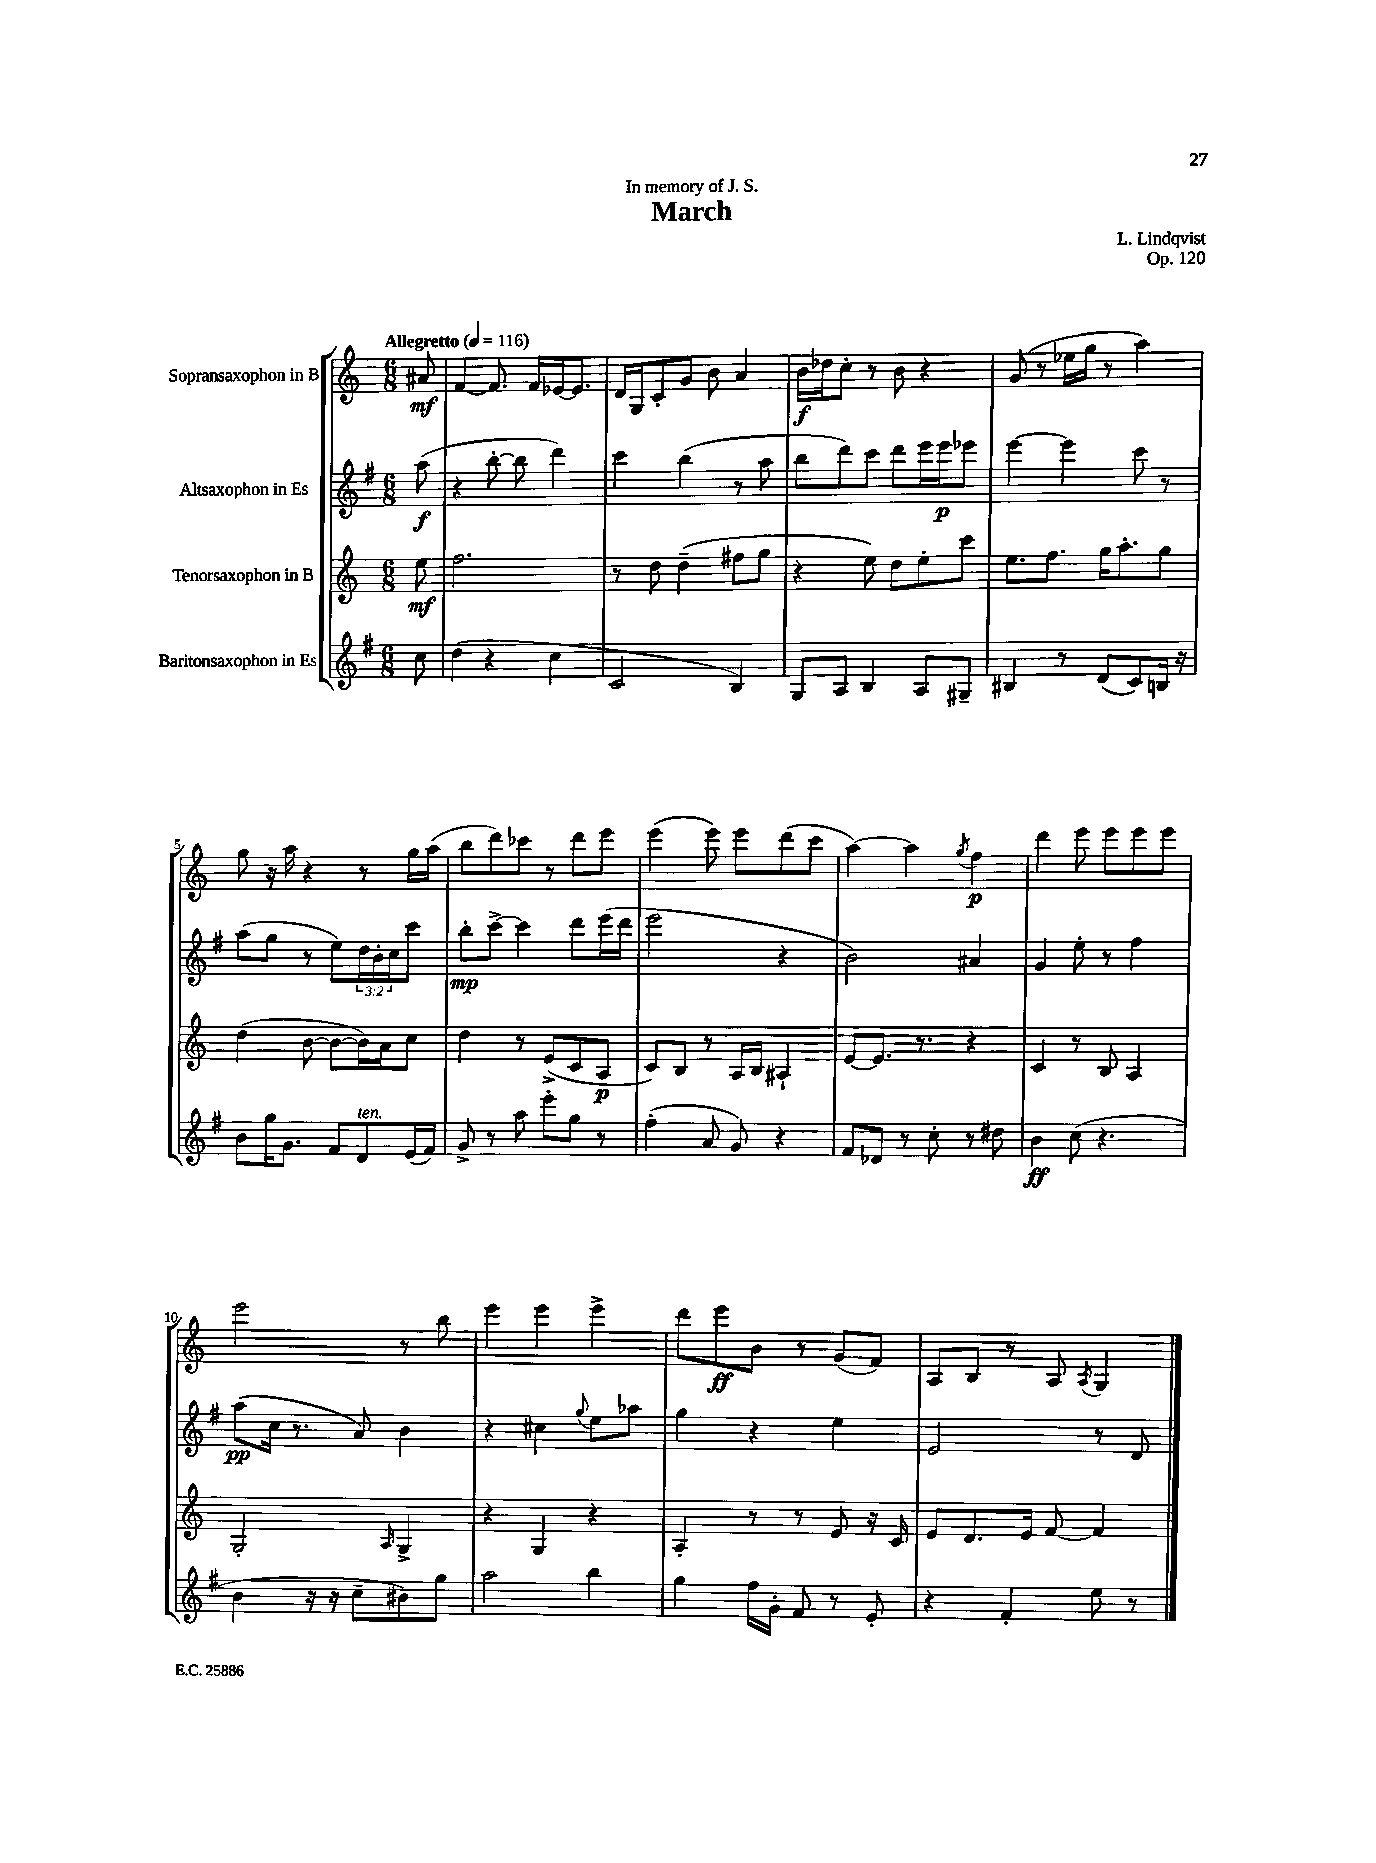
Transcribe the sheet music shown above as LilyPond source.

\header { title = "March" composer = "L. Lindqvist" dedication = "In memory of J. S." opus = "Op. 120" }
<<
\new StaffGroup <<
\new Staff = "s0" \with { instrumentName = "Sopransaxophon in B" } {
    \clef treble \key c \major \numericTimeSignature \time 6/8 \partial 8 \tempo "Allegretto" 4 = 116
    ais'8\mf |
    f'4~ f'8. f'16 ees'16~ ees'8. |
    d'16 g16 c'8-. g'8 b'8 a'4 |
    b'16\f des''16 c''8-. r8 b'8 r4 |
    g'8( r8 ees''16 g''16 r8 a''4) |
    g''8 r16 a''16 r4 r8 g''16 a''16( |
    b''8 d'''8) ces'''8 r8 d'''8 e'''8 |
    e'''4( e'''8) e'''8 d'''8( c'''8 |
    a''4~) a''4 \acciaccatura { g''8 } f''4\p |
    d'''4 e'''8 e'''8 e'''8 e'''8 |
    e'''2 r8 b''8 |
    e'''4 e'''4 e'''4-> |
    d'''8 e'''8\ff b'8 r8 g'8( f'8) |
    a8 b8 r8 a8 \acciaccatura { a8 } g4 \bar "|." |
}
\new Staff = "s1" \with { instrumentName = "Altsaxophon in Es" } {
    \clef treble \key g \major \numericTimeSignature \time 6/8 \override Staff.TupletNumber.text = #tuplet-number::calc-fraction-text \partial 8
    a''8\f( |
    r4 b''8~-. b''8 d'''4) |
    c'''4 b''4( r8 a''8 |
    b''8 d'''8) c'''8 d'''8 e'''16 e'''16\p ees'''8 |
    e'''4~ e'''4 c'''8 r8 |
    a''8( g''8 r8 e''8) \tuplet 3/2 { d''16 b'16-. c''16 } c'''8 |
    b''8-.\mp c'''8~-> c'''4 d'''8 e'''16( d'''16 |
    e'''2 r4 |
    b'2) ais'4 |
    g'4 e''8-. r8 fis''4 |
    a''8\pp( c''16 r8. a'8) b'4 |
    r4 cis''4 \appoggiatura { g''8 } e''8 aes''8 |
    g''4 r4 e''4 |
    e'2 r8 d'8 \bar "|." |
}
\new Staff = "s2" \with { instrumentName = "Tenorsaxophon in B" } {
    \clef treble \key c \major \numericTimeSignature \time 6/8 \partial 8
    e''8\mf |
    f''2. |
    r8 d''8 d''4--( fis''8 g''8 |
    r4 e''8) d''8 e''8-. c'''8 |
    e''8. f''8. g''16 a''8.-. g''8 |
    d''4( b'8~ b'8~ b'16) a'16 c''8 |
    d''4 r8 e'8->( c'8 a8\p |
    c'8) b8 r8 a16 b16 ais4-! |
    e'8~ e'8. r8. r4 |
    c'4 r8 b8 a4 |
    g2-. \grace { a16 } g4-> |
    r4 g4 r4 |
    a4-. r8 r8 e'8 r16 c'16 |
    e'8 d'8. e'16 f'8~ f'4 \bar "|." |
}
\new Staff = "s3" \with { instrumentName = "Baritonsaxophon in Es" } {
    \clef treble \key g \major \numericTimeSignature \time 6/8 \partial 8
    c''8 |
    d''4( r4 c''4 |
    c'2 b4) |
    g8 a8 b4 a8 gis8-- |
    bis4 r8 d'8( c'8) b16 r16 |
    b'8 g''16 g'8. fis'8 d'8^\markup { \italic "ten." } e'16( fis'16) |
    g'8-> r8 a''8 e'''8-. g''8 r8 |
    fis''4-.( a'8 g'8) r4 |
    fis'8 des'8 r8 c''8-. r8 dis''8 |
    b'4\ff c''8( r4. |
    b'4 r16 r16 c''8-- bis'8) g''8 |
    a''2 b''4 |
    g''4 fis''16 g'16-. fis'8 r8 e'8-. |
    r4 fis'4-. e''8 r8 \bar "|." |
}
>>
>>
